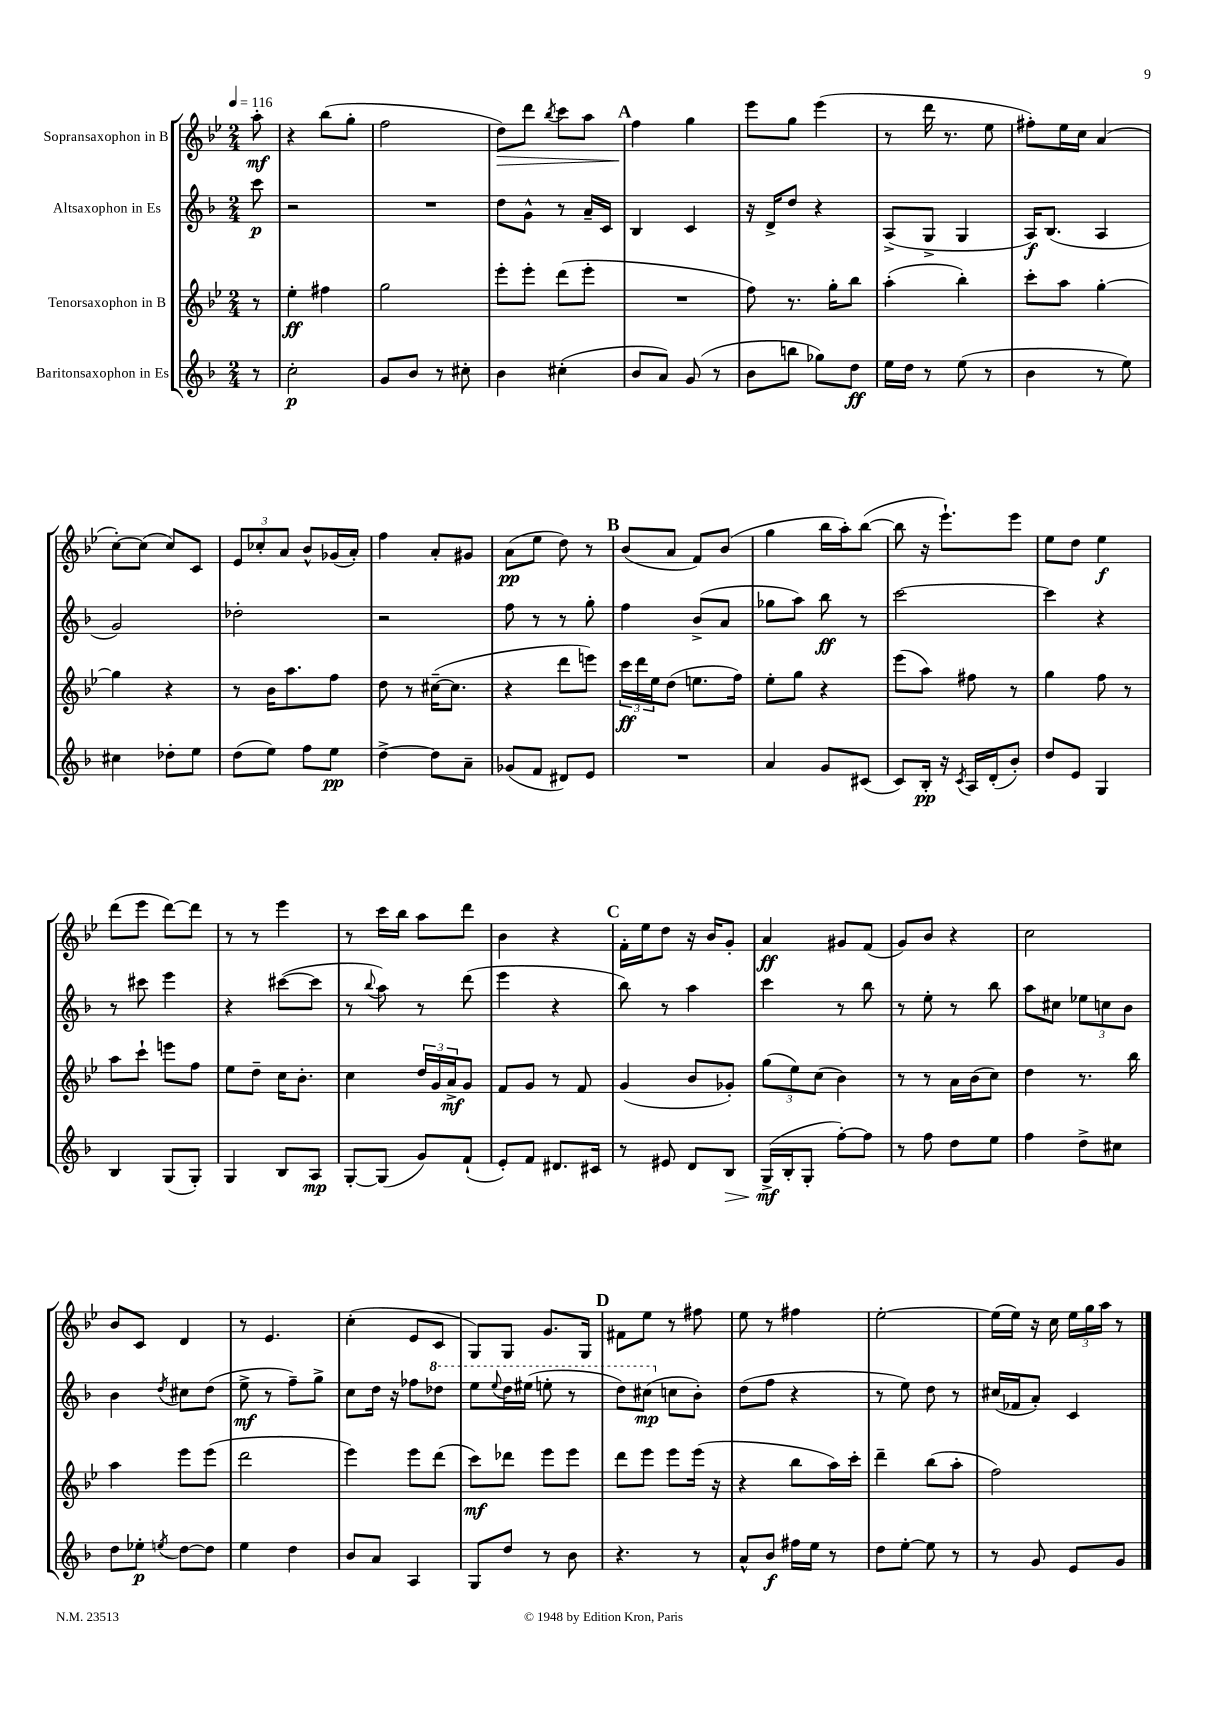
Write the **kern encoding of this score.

**kern	**kern	**kern	**kern
*staff4	*staff3	*staff2	*staff1
*clefG2	*clefG2	*clefG2	*clefG2
*k[b-]	*k[b-e-]	*k[b-]	*k[b-e-]
*M2/4	*M2/4	*M2/4	*M2/4
*MM116	*MM116	*MM116	*MM116
8r	8r	8ccc\	8aa'\
=	=	=	=
2cc'\	4ee-'\	2r	4r
.	4ff#\	.	(8bb-\L
.	.	.	8gg'\J
=	=	=	=
8g/L	2gg\	2r	2ff\
8b-/J	.	.	.
8r	.	.	.
8cc#'\	.	.	.
=	=	=	=
4b-\	8eee-'\L	8dd\L	8dd\L)
.	8eee-'\J	8g^^\J	8ddd\J
.	.	.	8qbb-/
(4cc#'\	(8ddd\L	8r	8ccc\L
.	8eee-'\J	16a~/LL	8aa\J
.	.	16c/JJ	.
=	=	=	=
8b-/L	2r	4B-/	4ff\
8a/J)	.	.	.
(8g/	.	4c/	4gg\
8r	.	.	.
=	=	=	=
8b-\L	8ff\)	16r	8eee-\L
.	.	16d^/LK	.
8bb\J	8.r	8dd/J	8gg\J
8gg-\L)	.	4r	(4eee-\
.	16gg'\LK	.	.
8dd\J	8bb-\J	.	.
=	=	=	=
16ee\LL	(4aa'\	(8A^/L	8r
16dd\JJ	.	.	.
8r	.	8G^/J	16ddd\
.	.	.	8.r
(8ee\	4bb-'\)	4G/	.
8r	.	.	8ee-\
=	=	=	=
4b-\	8ccc'\L	16A/LK)	8ff#'\L)
.	.	(8.B-/J	.
.	8aa\J	.	16ee-\L
.	.	.	16cc\JJ
8r	[4gg'\	4A/	(4a/
8ee\)	.	.	.
=	=	=	=
4cc#\	4gg\]	2g/)	[8cc'\L)
.	.	.	(8cc\]J
8dd-'\L	4r	.	8cc/L)
8ee\J	.	.	8c/J
=	=	=	=
(8dd\L	8r	2dd-'\	12e-/L
.	.	.	12cc-'/
8ee\J)	16b-\LK	.	.
.	.	.	12a/J
.	8.aa\	.	.
8ff\L	.	.	8b-^^/L
8ee\J	8ff\J	.	(16g-/L
.	.	.	16a'/JJ)
=	=	=	=
[4dd^\	8dd\	2r	4ff\
.	8r	.	.
8dd\]L	([16cc#~\LK	.	8a'/L
.	8.cc#\]J	.	.
8a~\J	.	.	8g#/J
=	=	=	=
(8g-/L	4r	8ff\	(8a\L
8f/J	.	8r	8ee-\J
8d#/L)	8ddd\L	8r	8dd\)
8e/J	8eee\J)	8gg'\	8r
=	=	=	=
2r	24ccc\LL	4ff\	(8b-/L
.	24ddd\	.	.
.	24ee-\J	.	.
.	(8dd\J	.	8a/J
.	8.ee\L	(8b-^/L	8f/L)
.	.	8a/J	(8b-/J
.	16ff\Jk)	.	.
=	=	=	=
4a/	8ee-'\L	8gg-\L	4gg\
.	8gg\J	8aa\J)	.
8g/L	4r	8bb-\	16bb-\LL
.	.	.	16aa'\J)
(8c#/J	.	8r	([8bb-\J
=	=	=	=
8c/L)	(8eee-\L	[2ccc\	8bb-\]
16B-'/Jk	8aa\J)	.	16r
16r	.	.	8.eee-`\L)
8qc/	.	.	.
16A/LL	8ff#\	.	.
(16d'/J	.	.	.
8b-'/J)	8r	.	8eee-\J
=	=	=	=
8dd/L	4gg\	4ccc\]	8ee-\L
8e/J	.	.	8dd\J
4G/	8ff\	4r	4ee-\
.	8r	.	.
=	=	=	=
4B-/	8aa\L	8r	(8ddd\L
.	8ccc`\J	8ccc#\	8eee-\J
(8G/L	8eee\L	4eee\	[8ddd\L)
8G'/J)	8ff\J	.	8ddd\]J
=	=	=	=
4G/	8ee-\L	4r	8r
.	8dd~\J	.	8r
8B-/L	16cc\LK	([8ccc#\L	4eee-\
.	8.b-'\J	.	.
8A/J	.	8ccc#\]J	.
=	=	=	=
[8G'/L	4cc\	8r	8r
.	.	8qqbb-/	.
(8G/]J	.	8aa\)	16ccc\LL
.	.	.	16bb-\JJ
8g/L)	24dd/LL	8r	8aa\L
.	24g/	.	.
.	24a^/J	.	.
(8f`/J	8g/J	(8ddd\	8ddd\J
=	=	=	=
8e'/L)	8f/L	4eee\	4b-\
8f/J	8g/J	.	.
8.d#/L	8r	4r	4r
.	8f/	.	.
16c#/Jk	.	.	.
=	=	=	=
8r	(4g/	8bb-\)	16f'\LL
.	.	.	16ee-\J
8e#/	.	8r	8dd\J
8d/L	8b-/L	4aa\	16r
.	.	.	16b-/LK
8B-/J	8g-'/J)	.	8g'/J
=	=	=	=
(16G^/LL	(12gg\L	4ccc\	4a/
16B-'/J	.	.	.
.	12ee-\)	.	.
8G'/J	.	.	.
.	(12cc\J	.	.
[8ff'\L)	4b-\)	8r	8g#/L
8ff\]J	.	8bb-\	(8f/J
=	=	=	=
8r	8r	8r	8g/L)
8ff\	8r	8ee'\	8b-/J
8dd\L	16a\LL	8r	4r
.	(16b-\J	.	.
8ee\J	8cc\J)	8bb-\	.
=	=	=	=
4ff\	4dd\	8aa\L	2cc\
.	.	8cc#\J	.
8dd^\L	8.r	12ee-\L	.
.	.	12cc\	.
8cc#\J	.	.	.
.	.	12b-\J	.
.	16bb-\	.	.
=	=	=	=
8dd\L	4aa\	4b-\	8b-/L
8ee-'\J	.	.	8c/J
8qee/	.	8qdd/	.
[8dd\L	8eee-\L	8cc#\L	4d/
8dd\]J	(8eee-\J	(8dd\J	.
=	=	=	=
4ee\	2ddd\	8ee^\	8r
.	.	8r	4.e-/
4dd\	.	8ff~\L)	.
.	.	8gg^\J	.
=	=	=	=
8b-/L	4eee-\)	8cc\L	(4cc'\
8a/J	.	16dd\Jk	.
.	.	16r	.
4A/	8eee-\L	8ff-\L	8e-/L
.	(8ddd\J	8ddd-\J	8c/J
=	=	=	=
8G/L	8ccc\L)	8eee\L	8G/L)
.	.	8qqeee/	.
8dd/J	8ddd-\J	16ddd\L	8G/J
.	.	(16eee#\JJ	.
8r	8eee-\L	8eee'\	8.g/L
8b-\	8eee-\J	8r	.
.	.	.	16G/Jk
=	=	=	=
4.r	8ddd\L	8ddd\L)	8f#\L
.	8eee-\J	(8ccc#\J	8ee-\J
.	8eee-\L	8cc\L	8r
8r	(16eee-\Jk	8b-'\J)	8ff#\
.	16r	.	.
=	=	=	=
8a^^/L	4r	(8dd\L	8ee-\
8b-/J	.	8ff\J	8r
16ff#\LL	8bb-\L	4r	4ff#\
16ee\JJ	.	.	.
8r	16aa\L)	.	.
.	16ccc'\JJ	.	.
=	=	=	=
8dd\L	4ddd~\	8r	[2ee-'\
[8ee'\J	.	8ee\)	.
8ee\]	(8bb-\L	8dd\	.
8r	8aa'\J	8r	.
=	=	=	=
8r	2ff\)	(16cc#/LL	(16ee-\]LL
.	.	16f-/J	16ee-\JJ)
8g/	.	8a'/J)	16r
.	.	.	16cc\
8e/L	.	4c/	24ee-\LL
.	.	.	24gg\
.	.	.	24aa\JJ
8g/J	.	.	8r
==	==	==	==
*-	*-	*-	*-
